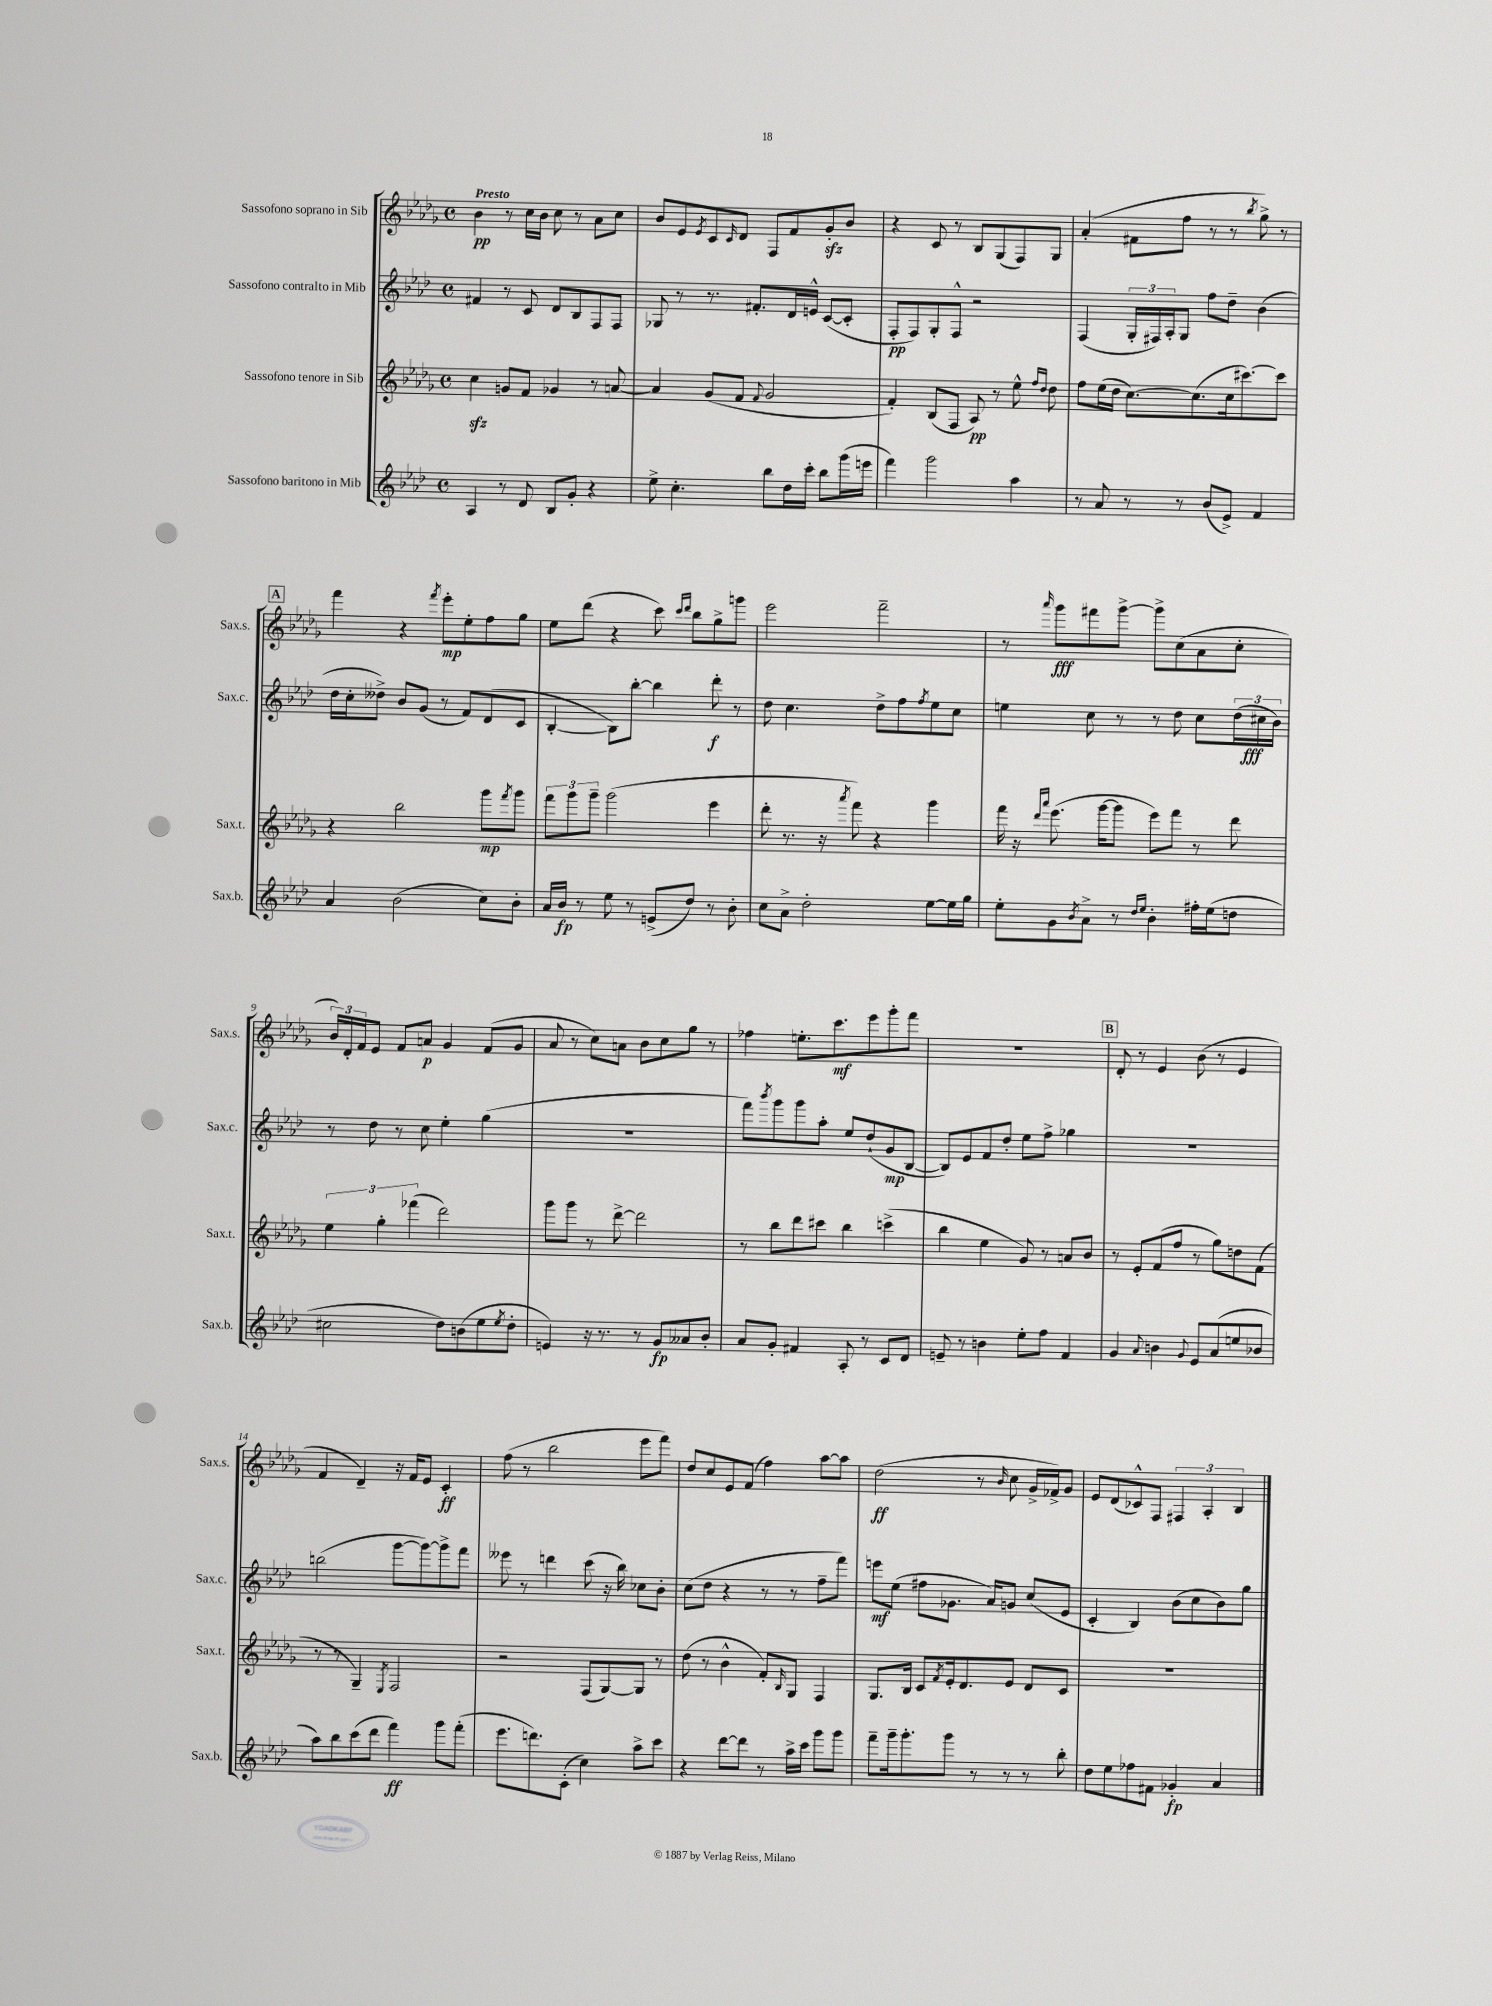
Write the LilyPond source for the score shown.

<<
\new StaffGroup <<
\new Staff = "s0" \with { instrumentName = "Sassofono soprano in Sib" shortInstrumentName = "Sax.s." } {
    \clef treble \key des \major \defaultTimeSignature \time 4/4 \tempo "Presto"
    bes'4\pp r8 c''16 bes'16 c''8 r8 aes'8 c''8 |
    bes'8 ees'8 \acciaccatura { ees'8 } c'8 \grace { c'16 } des'8 f8 f'8 ges'8-.\sfz bes'8 |
    r4 c'8 r8 bes8 ges8( f8) ges8 |
    aes'4-.( fis'8 f''8 r8 r8 \acciaccatura { bes''8 } ges''8->) r8 |
    \mark \markup { \box "A" } f'''4 r4 \acciaccatura { f'''8 } ees'''8-.\mp ees''8-. f''8 ges''8 |
    ees''8 des'''8( r4 c'''8) \grace { c'''16 des'''16 } bes''8 ges''8-> g'''8 |
    ees'''2 f'''2-- |
    r8 \grace { aes'''16 } ges'''8\fff fis'''8 ges'''8~-> ges'''8-> c''8( aes'8 c''8-. |
    \tuplet 3/2 { bes'16) des'16-. f'16 } ees'8 f'8 a'8\p ges'4 f'8( ges'8 |
    aes'8 r8 c''8) a'8 bes'8 c''8 ges''8 r8 |
    fes''4 e''8.-. c'''8.\mf ees'''8 ges'''8-. f'''8 |
    R1 |
    \mark \markup { \box "B" } des'8-. r8 ees'4 bes'8( r8 ees'4 |
    f'4 des'4--) r16 f'16 ees'8 c'4-.\ff |
    f''8( r8 bes''2 ees'''8 f'''8) |
    des''8 c''8 ees'8 f'8( f''4) aes''8~ aes''8 |
    des''2\ff( r8 \grace { bes'16 } c''8 ges'16-> fes'16->) ges'8 |
    ees'8 des'8( ces'8-^) f8 \tuplet 3/2 { fis4 aes4-. bes4 } \bar "|." |
}
\new Staff = "s1" \with { instrumentName = "Sassofono contralto in Mib" shortInstrumentName = "Sax.c." } {
    \clef treble \key aes \major \defaultTimeSignature \time 4/4
    fis'4 r8 c'8 des'8 bes8 f8 f8 |
    ges8 r8 r8. fis'8.-. des'16 e'16-^ c'8~( c'8-. |
    f8-.\pp f8) g8-. f8-^ r2 |
    f4( \tuplet 3/2 { g16-. fis16) aes16-. } g8 f''8 des''8-- bes'4( |
    \mark \markup { \box "A" } des''16 c''16-. deses''8->) bes'8 g'8( r8 f'8) des'8( c'8 |
    bes4~-. bes8) bes''8~-. bes''4 des'''8-.\f r8 |
    des''8 c''4. des''8-> f''8 \acciaccatura { f''8 } ees''8 c''8 |
    e''4 c''8 r8 r8 des''8 c''8 \tuplet 3/2 { des''16( cis''16\fff bes'16) } |
    r8 des''8 r8 c''8 ees''4-. g''4( |
    R1 |
    f'''8) \acciaccatura { bes'''8 } g'''8 g'''8 aes''8-. ees''8 des''8-!( g'8\mp bes8~ |
    bes8) ees'8 f'8 des''8-. ees''8 f''8-> ges''4 |
    \mark \markup { \box "B" } R1 |
    b''2( g'''8~ g'''8~) g'''8-> f'''8 |
    eeses'''8 r8 d'''4 c'''8( r16 bes''16) ces''8 bes'8-. |
    c''8( des''8 r4 r8 r8 f''8-- f'''8) |
    e'''8\mf ees''8( fis''8 ges'8. aes'16) g'8 c''8( ees'8 |
    c'4-. bes4) bes'8( c''8 bes'8) g''8 \bar "|." |
}
\new Staff = "s2" \with { instrumentName = "Sassofono tenore in Sib" shortInstrumentName = "Sax.t." } {
    \clef treble \key des \major \defaultTimeSignature \time 4/4
    c''4\sfz g'8 f'8 ges'4 r8 a'8~ |
    a'4 ges'8( f'8 \appoggiatura { f'8 } ges'2 |
    f'4-.) bes8( f8 aes8\pp) r8 ees''8-^ \grace { f''16 des''16 } des''8 |
    f''8 ees''16( des''16 c''8.~) c''8.( c''16 cis'''8.~) cis'''8 |
    \mark \markup { \box "A" } r4 bes''2 ges'''8\mp \acciaccatura { f'''8 } ges'''8 |
    \tuplet 3/2 { f'''8 ges'''8 ges'''8-- } ges'''2( ees'''4 |
    des'''8-. r8. r16 \acciaccatura { aes'''8 } f'''8) r4 ges'''4 |
    f'''16 r16 \grace { des'''16 aes'''16 } ees'''8.( ges'''16~ ges'''8 ees'''8) f'''8 r8 des'''8 |
    \tuplet 3/2 { ees''4 ges''4-. fes'''4( } des'''2) |
    ges'''8 ges'''8 r8 des'''8~-> des'''2 |
    r8 bes''8 des'''8 cis'''8 bes''4 c'''4->( |
    bes''4 ees''4 ges'8) r8 a'8 bes'8 |
    \mark \markup { \box "B" } r8 ees'8-. f'8( f''8 r8 ges''8) d''8 f'8( |
    r8 r8 ges4--) \acciaccatura { ees8 } f2 |
    r2 f8( ges8~) ges8 r8 |
    des''8( r8 bes'4-^ f'8-.) \grace { bes16 } ges8 f4 |
    ges8. bes16 c'8 \acciaccatura { f'8 } ees'16-. des'8. ees'8 des'8 c'8 |
    R1 \bar "|." |
}
\new Staff = "s3" \with { instrumentName = "Sassofono baritono in Mib" shortInstrumentName = "Sax.b." } {
    \clef treble \key aes \major \defaultTimeSignature \time 4/4
    aes4 r8 des'8 bes8 g'8-. r4 |
    ees''8-> c''4.-. bes''8 des''16 c'''16-. bes''8 g'''16( e'''16 |
    f'''4) g'''2 aes''4 |
    r8 aes'8 r8 r8 bes'8( ees'8->) f'4 |
    \mark \markup { \box "A" } aes'4 bes'2( c''8) bes'8-. |
    aes'16 bes'16\fp r8 ees''8 r8 e'8->( des''8) r8 bes'8-. |
    c''8 aes'8-> des''2-. ees''8~ ees''16 g''16 |
    ees''8-. g'8 \acciaccatura { bes'8 } aes'8-> r8 \grace { des''16 ees''16 } bes'4-. fis''16-. ees''16( d''8 |
    cis''2 des''8) b'8( ees''8 \acciaccatura { ees''8 } des''8-. |
    e'4) r16 r8. r8 g'8\fp aeses'8 bes'8-. |
    aes'8 g'8-. fis'4 aes8-. r8 c'8 des'8 |
    e'8-- r8 b'4 ees''8-. f''8 f'4 |
    \mark \markup { \box "B" } g'4 \appoggiatura { aes'8 } b'4 \appoggiatura { g'8 } ees'8 aes'8( e''8 bes'8 |
    aes''8) bes''8 c'''8( des'''8 f'''4\ff) g'''8 f'''8-.( |
    ees'''8. d'''8.) c'8-.( c''4) aes''8-> c'''8 |
    r4 des'''8~ des'''8 r8 aes''16-> c'''16 g'''8 g'''8 |
    f'''8-- g'''16-- g'''8.-. g'''8 r8 r8 r8 bes''8-. |
    des''8 ees''8 fes''8 fis'8 ges'4-.\fp aes'4 \bar "|." |
}
>>
>>
